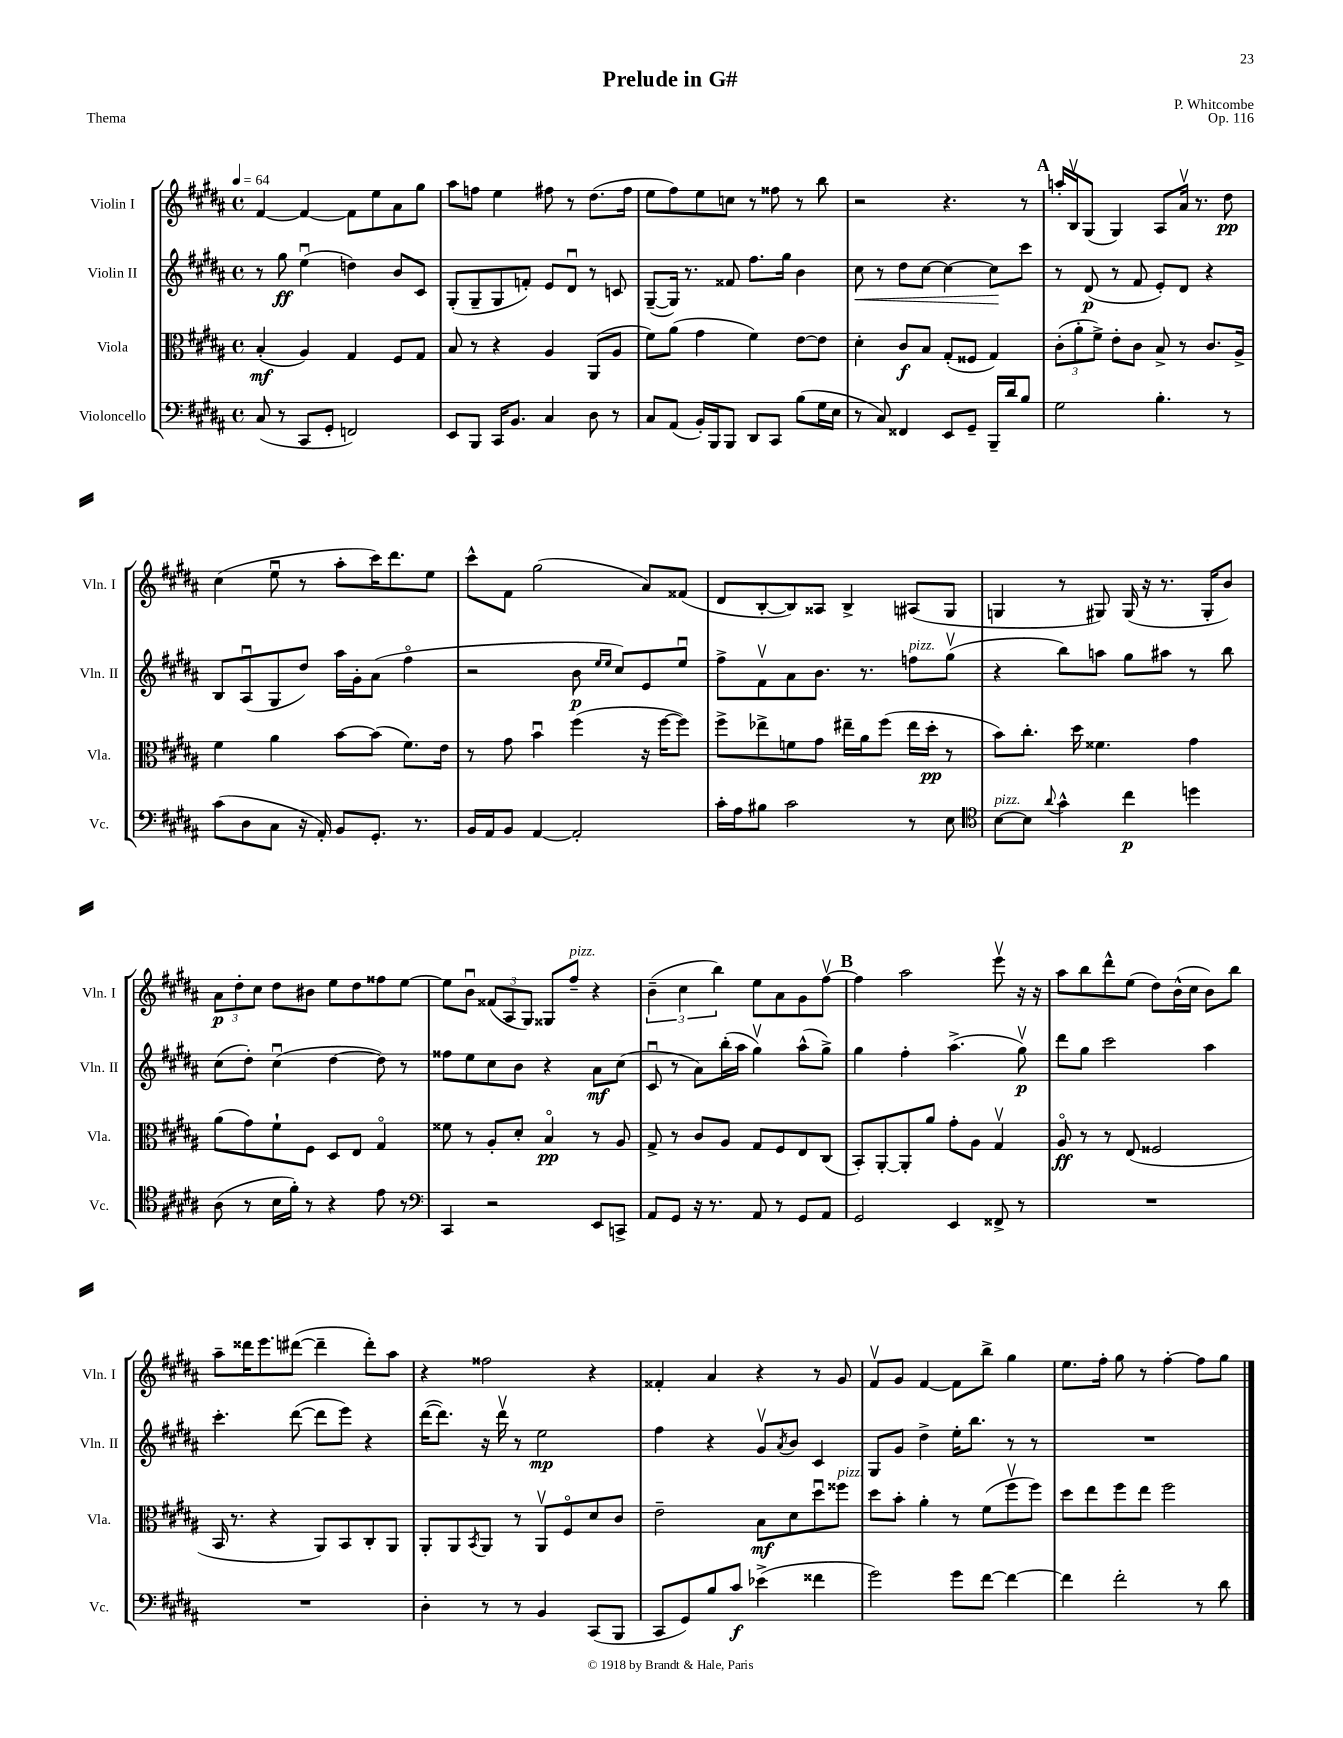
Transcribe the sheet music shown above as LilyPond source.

\header { title = "Prelude in G#" composer = "P. Whitcombe" opus = "Op. 116" piece = "Thema" }
<<
\new StaffGroup <<
\new Staff = "s0" \with { instrumentName = "Violin I" shortInstrumentName = "Vln. I" } {
    \clef treble \key b \major \defaultTimeSignature \time 4/4 \tempo 4 = 64
    fis'4~ fis'4~ fis'8 e''8 ais'8 gis''8 |
    ais''8 f''8 e''4 fis''8 r8 dis''8.( fis''16 |
    e''8 fis''8) e''8 c''8 r8 fisis''8 r8 b''8 |
    r2 r4. r8 |
    \mark \markup { \bold "A" } a''16-. b16\upbow gis8( gis4) ais8 ais'16\upbow r8. dis''8\pp |
    cis''4( e''8\downbow r8 ais''8-. cis'''16) dis'''8. e''8 |
    cis'''8-^ fis'8 gis''2( ais'8) fisis'8( |
    dis'8 b8~-. b8) aisis8 b4-> ais8( gis8 |
    g4 r8 gis8) gis16( r16 r8. gis16-. b'8) |
    \tuplet 3/2 { ais'8\p dis''8-. cis''8 } dis''8 bis'8 e''8 dis''8 fisis''8 e''8~ |
    e''8 b'8\downbow \tuplet 3/2 { fisis'8( ais8 gis8) } gisis8 fis''8--^\markup { \italic "pizz." } r4 |
    \tuplet 3/2 { b'4--( cis''4 b''4) } e''8 ais'8 gis'8 fis''8~\upbow |
    \mark \markup { \bold "B" } fis''4 ais''2 e'''8\upbow r16 r16 |
    ais''8 b''8 dis'''8-^ e''8( dis''8) b'16-^( cis''16 b'8) b''8 |
    ais''8-- disis'''16 e'''8. dis'''8~( dis'''4-- dis'''8-.) ais''8 |
    r4 fisis''2 r4 |
    fisis'4-. ais'4 r4 r8 gis'8 |
    fis'8\upbow gis'8 fis'4~ fis'8 b''8-> gis''4 |
    e''8. fis''16-. gis''8 r8 fis''4~-. fis''8 gis''8 \bar "|." |
}
\new Staff = "s1" \with { instrumentName = "Violin II" shortInstrumentName = "Vln. II" } {
    \clef treble \key b \major \defaultTimeSignature \time 4/4
    r8 gis''8\ff e''4\downbow( d''4) b'8 cis'8 |
    gis8-.( gis8-- gis8 f'8-.) e'8 dis'8\downbow r8 c'8 |
    gis8~--( gis16) r8. fisis'8 fis''8. gis''16 b'4 |
    cis''8\< r8 dis''8 cis''8~ cis''4~ cis''8\! cis'''8 |
    \mark \markup { \bold "A" } r8 dis'8\p( r8 fis'8 e'8-.) dis'8 r4 |
    b8 ais8\downbow( gis8 dis''8) ais''16 gis'16-. ais'8( fis''4\flageolet |
    r2 b'8\p \grace { e''16 e''16 } cis''8) e'8 e''8\downbow |
    fis''8-> fis'8\upbow ais'8 b'8. r8. f''8^\markup { \italic "pizz." } gis''8\upbow( |
    r4 b''8) a''8 gis''8 ais''8 r8 b''8 |
    cis''8( dis''8-.) cis''4\downbow( dis''4~ dis''8) r8 |
    fisis''8 e''8 cis''8 b'8 r4 ais'8\mf cis''8( |
    cis'8\downbow r8 ais'8) b''16-.( ais''16 gis''4\upbow) ais''8-^( gis''8->) |
    \mark \markup { \bold "B" } gis''4 fis''4-. ais''4.->( gis''8\upbow\p) |
    dis'''8 gis''8 cis'''2 ais''4 |
    cis'''4.-. dis'''8~( dis'''8 e'''8) r4 |
    dis'''16~( dis'''8.) r16 dis'''16\upbow r8 e''2\mp |
    fis''4 r4 gis'8\upbow \acciaccatura { ais'8 } b'8 cis'4 |
    gis8 gis'8 dis''4-> e''16-. b''8. r8 r8 |
    R1 \bar "|." |
}
\new Staff = "s2" \with { instrumentName = "Viola" shortInstrumentName = "Vla." } {
    \clef alto \key b \major \defaultTimeSignature \time 4/4
    b4-.\mf( ais4) gis4 fis8 gis8 |
    b8 r8 r4 ais4 ais,8( ais8 |
    fis'8) ais'8( gis'4 fis'4) e'8~ e'8 |
    dis'4-. cis'8\f b8 gis8-.( fisis8 gis4) |
    \mark \markup { \bold "A" } \tuplet 3/2 { cis'8-.( ais'8-. fis'8->) } e'8-. cis'8 b8-> r8 cis'8. ais16-> |
    fis'4 ais'4 b'8~ b'8( fis'8.) e'16 |
    r8 gis'8 b'4\downbow fis''4( r16 fis''16~ fis''8) |
    fis''8-> ees''8-> f'8 gis'8 eis''16-- ais'16 fis''8( eis''16 dis''16-.\pp r8 |
    b'8) cis''8.-. dis''16 fisis'4. gis'4 |
    ais'8( gis'8) fis'8-! fis8 dis8 e8 gis4\flageolet |
    fisis'8 r8 ais8-. dis'8-. b4\flageolet\pp r8 ais8 |
    gis8-> r8 cis'8 ais8 gis8 fis8 e8 cis8( |
    \mark \markup { \bold "B" } b,8-.) ais,8~-. ais,8-. ais'8 gis'8-. ais8 gis4\upbow |
    ais8\flageolet\ff r8 r8 e8( fisis2 |
    b,16 r8. r4 ais,8) b,8 cis8-. ais,8 |
    ais,8-. ais,8 \acciaccatura { b,8 } ais,8 r8 ais,8\upbow fis8\flageolet dis'8 cis'8 |
    e'2-- b8\mf dis'8 dis''8\downbow fisis''8^\markup { \italic "pizz." } |
    dis''8 b'8-. ais'4-. r8 fis'8( fis''8\upbow fis''8) |
    dis''8 e''8 fis''8 e''8 fis''2 \bar "|." |
}
\new Staff = "s3" \with { instrumentName = "Violoncello" shortInstrumentName = "Vc." } {
    \clef bass \key b \major \defaultTimeSignature \time 4/4
    cis8( r8 cis,8 gis,8-. f,2) |
    e,8 b,,8 cis,16 b,8. cis4 dis8 r8 |
    cis8 ais,8( b,16-.) b,,16 b,,8 dis,8 cis,8 b8( gis16 e16 |
    r8 cis8) fisis,4 e,8 gis,8-- b,,16-- dis'16 b8 |
    \mark \markup { \bold "A" } gis2 b4.-. r8 |
    cis'8( dis8 cis8 r16 ais,16-.) b,8 gis,8.-. r8. |
    b,16 ais,16 b,8 ais,4~ ais,2-. |
    cis'16-. ais16 bis8 cis'2 r8 e8 |
    \clef tenor b8~^\markup { \italic "pizz." } b8 \appoggiatura { ais'8 } gis'4-^ cis''4\p d''4 |
    ais8( r8 b16 fis'16-.) r8 r4 e'8 r8 |
    \clef bass cis,4 r2 e,8 c,8-> |
    ais,8 gis,8 r16 r8. ais,8 r8 gis,8 ais,8 |
    \mark \markup { \bold "B" } gis,2 e,4 fisis,8-> r8 |
    R1 |
    R1 |
    dis4-. r8 r8 b,4 cis,8( b,,8 |
    cis,8 gis,8) b8 cis'8\f ees'4->( fisis'4 |
    gis'2) gis'8 fis'8~ fis'4~ |
    fis'4 fis'2-. r8 dis'8 \bar "|." |
}
>>
>>
\layout { \context { \Score \remove "Bar_number_engraver" } }
